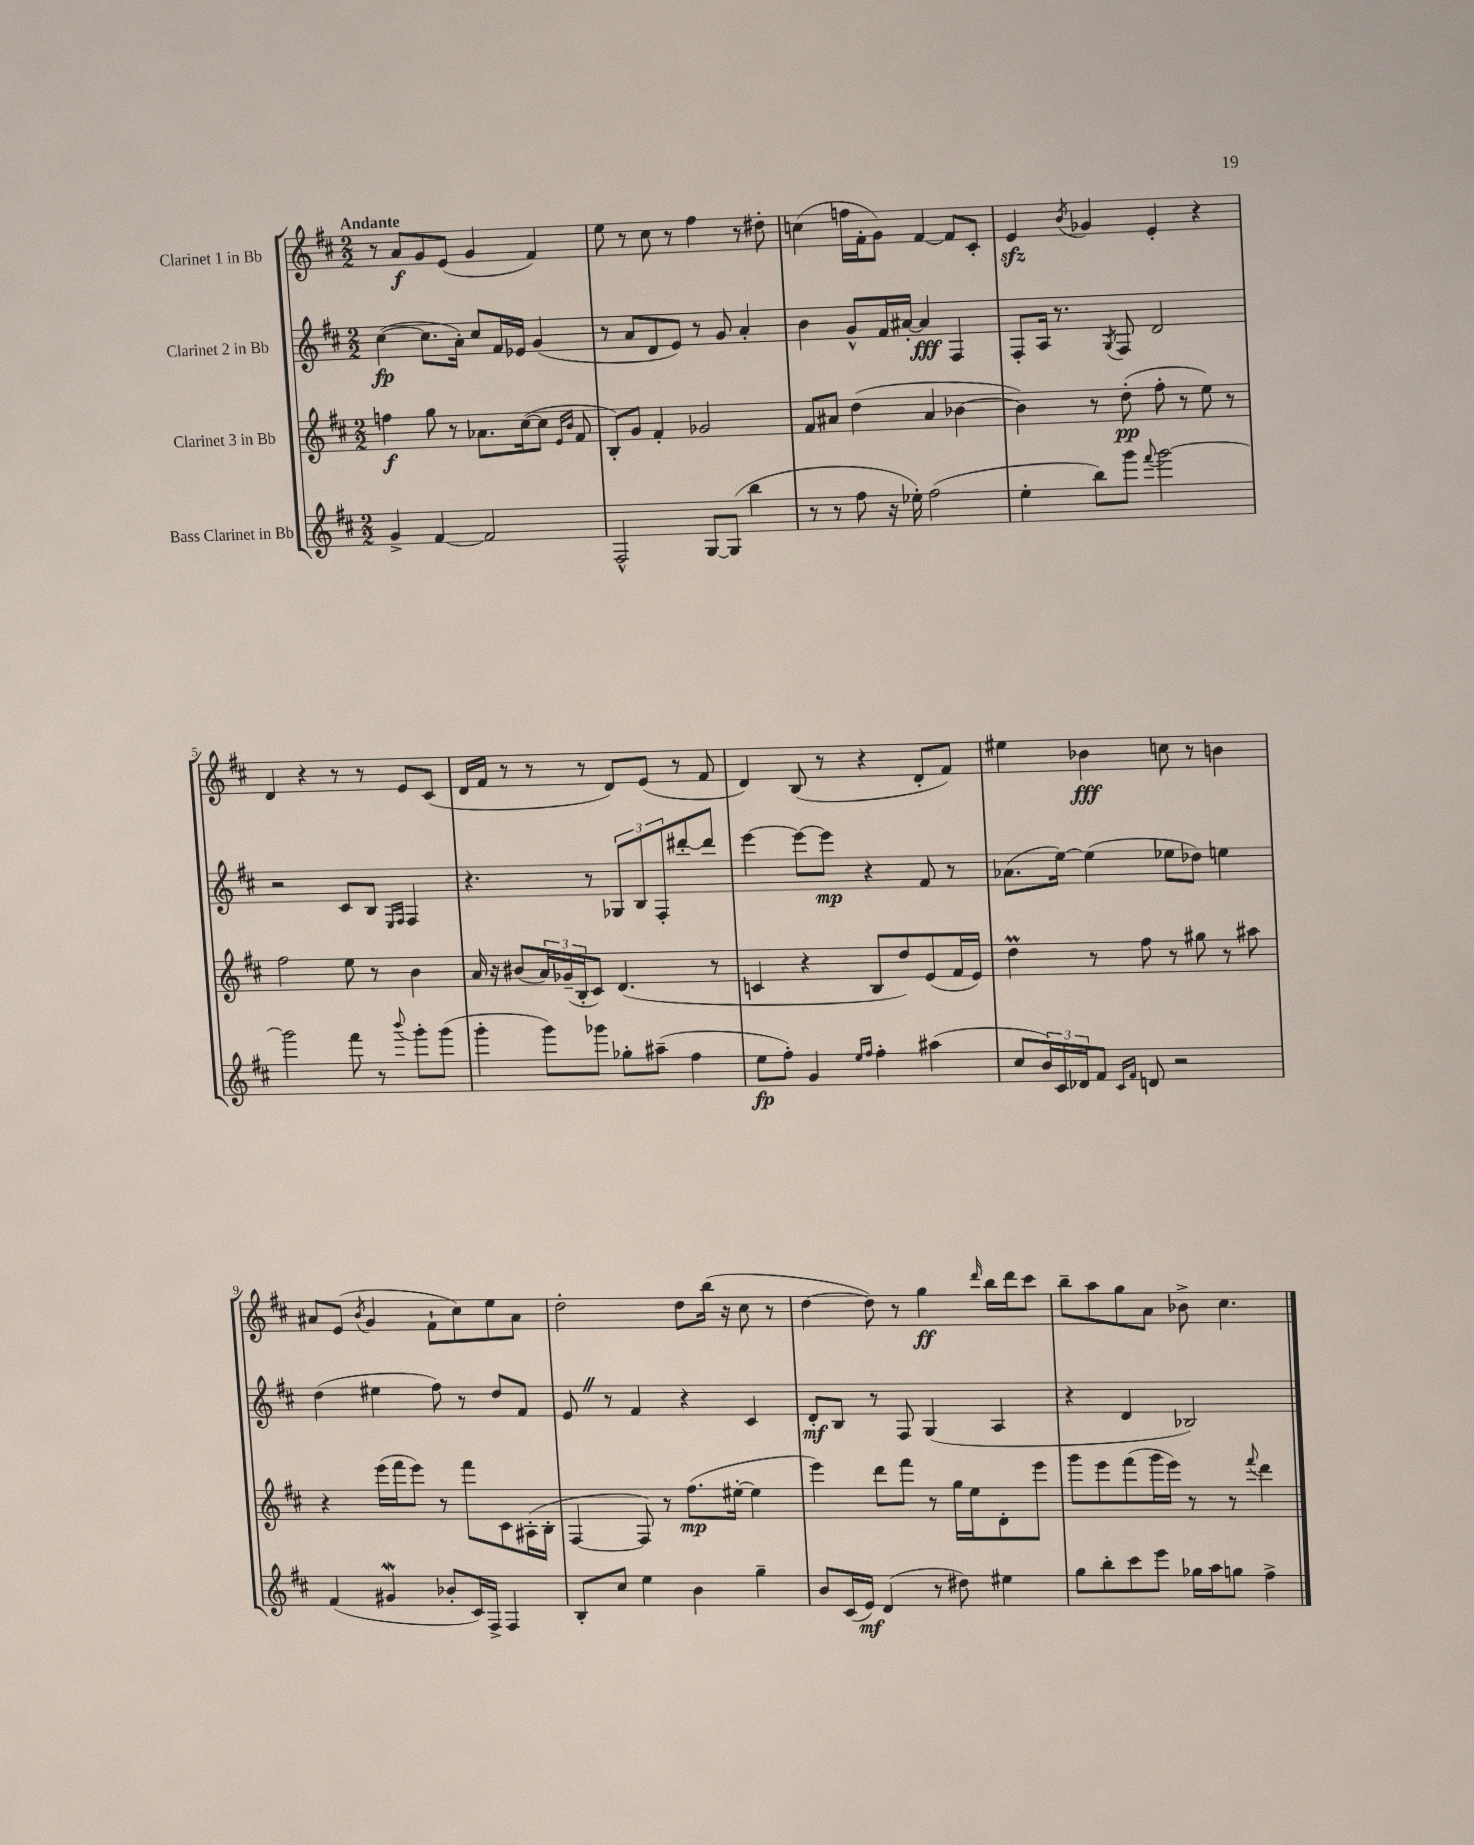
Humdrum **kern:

**kern	**dynam	**kern	**dynam	**kern	**dynam	**kern	**dynam
*part4	*part4	*part3	*part3	*part2	*part2	*part1	*part1
*staff4	*staff4	*staff3	*staff3	*staff2	*staff2	*staff1	*staff1
*I"Bass Clarinet in Bb	*	*I"Clarinet 3 in Bb	*	*I"Clarinet 2 in Bb	*	*I"Clarinet 1 in Bb	*
*clefG2	*	*clefG2	*	*clefG2	*	*clefG2	*
*k[f#c#]	*	*k[f#c#]	*	*k[f#c#]	*	*k[f#c#]	*
*M2/2	*	*M2/2	*	*M2/2	*	*M2/2	*
=1	=1	=1	=1	=1	=1	=1	=1
!	!	!	!	!	!	!LO:TX:a:B:t=Andante	!
4g^/	.	4ffn\	f	([4cc#\	fp	8r	.
.	.	.	.	.	.	8a/L	f
[4f#/	.	8gg\	.	8.cc#\L]	.	8g/	.
.	.	8r	.	.	.	(8e/J	.
.	.	.	.	16a'\Jk)	.	.	.
2f#/]	.	8.a-X\L	.	8cc#/L	.	4g/	.
.	.	.	.	16f#/L	.	.	.
.	.	([16cc#\k	.	16e-X/JJ	.	.	.
.	.	8cc#\J]	.	(4g/	.	4f#/)	.
.	.	16qqe/LL	.	.	.	.	.
.	.	16qqb/JJ	.	.	.	.	.
.	.	8f#/	.	.	.	.	.
=2	=2	=2	=2	=2	=2	=2	=2
2F#^^/	.	8B'/L)	.	8r	.	8ee\	.
.	.	8g/J	.	8a/L	.	8r	.
.	.	4f#'/	.	8d/	.	8cc#\	.
.	.	.	.	8e/J)	.	8r	.
[8G/L	.	2g-X/	.	8r	.	4ff#\	.
(8G/J]	.	.	.	8g/	.	.	.
4bb\	.	.	.	4a'/	.	8r	.
.	.	.	.	.	.	8dd#X'\	.
=3	=3	=3	=3	=3	=3	=3	=3
8r	.	8f#/L	.	4b\	.	(4ccn\	.
8r	.	8a#X/J	.	.	.	.	.
8ff#\	.	(4dd\	.	8g^^/L	.	16ffn\LL	.
.	.	.	.	.	.	16f#'\J	.
16r	.	.	.	16f#/L	.	8g\J)	.
16ee-X'\)	.	.	.	[16a#X'/JJ	.	.	.
(2ff#\	.	4a#/	.	4a#/]	fff	[4f#/	.
.	.	[4b-X\	.	4F#/	.	8f#/L]	.
.	.	.	.	.	.	8c#'/J	.
=4	=4	=4	=4	=4	=4	=4	=4
4ee'\	.	4b-\])	.	8F#'/L	.	4ezz/	.
.	.	.	.	16A/Jk	.	.	.
.	.	.	.	8.r	.	.	.
.	.	.	.	.	.	8qb/	.
8bb\L)	.	8r	.	.	.	4g-X/	.
.	.	.	.	8qG/	.	.	.
8ggg\J	.	(8dd'\	pp	8F#/	.	.	.
8qqfff#/	.	.	.	.	.	.	.
[2ggg\	.	8ff#'\	.	2d/	.	4e'/	.
.	.	8r	.	.	.	.	.
.	.	8ee\)	.	.	.	4r	.
.	.	8r	.	.	.	.	.
!!LO:LB:g=z
=5	=5	=5	=5	=5	=5	=5	=5
2ggg\]	.	2ff#\	.	2r	.	4d/	.
.	.	.	.	.	.	4r	.
8fff#\	.	8ee\	.	8c#/L	.	8r	.
8r	.	8r	.	8B/J	.	8r	.
.	.	.	.	16qqE/LL	.	.	.
8qqbbb/	.	.	.	16qqF#/JJ	.	.	.
8ggg'\L	.	4b\	.	4F#/	.	8e/L	.
(8ggg\J	.	.	.	.	.	(8c#/J	.
=6	=6	=6	=6	=6	=6	=6	=6
4ggg'\	.	16a/	.	4.r	.	16d/LL	.
.	.	16r	.	.	.	16f#/JJ	.
.	.	(8b#X/L	.	.	.	8r	.
8ggg\L)	.	24a/L)	.	.	.	8r	.
.	.	(24g-X~/	.	.	.	.	.
.	.	24B'/J	.	.	.	.	.
8ggg-X\J	.	8c#/J)	.	8r	.	8r	.
8gg-X'\L	.	(4.d/	.	12G-X/L	.	8d/L)	.
.	.	.	.	12B/	.	.	.
(8aa#X~\J	.	.	.	.	.	(8e/J	.
.	.	.	.	12F#'/	.	.	.
4ff#\	.	.	.	[8ddd#X'/	.	8r	.
.	.	8r	.	8ddd#/J]	.	8f#/	.
=7	=7	=7	=7	=7	=7	=7	=7
8ee\L	fp	4cn/	.	[4eee\	.	4d/)	.
8ff#'\J)	.	.	.	.	.	.	.
4g/	.	4r	.	8eee\L_	.	(8B/	.
.	.	.	.	8eee\J]	mp	8r	.
16qqee/LL	.	.	.	.	.	.	.
16qqff#/JJ	.	.	.	.	.	.	.
4ff#'\	.	8B/L	.	4r	.	4r	.
.	.	8dd/)	.	.	.	.	.
(4aa#X\	.	(8e/	.	8f#/	.	8d'/L	.
.	.	16f#/L	.	8r	.	8f#/J)	.
.	.	16e/JJ)	.	.	.	.	.
=8	=8	=8	=8	=8	=8	=8	=8
8cc#/L	.	4ddM\	.	(8.a-X\L	.	4ee#X\	.
24b/L)	.	.	.	.	.	.	.
24c#/	.	.	.	.	.	.	.
.	.	.	.	[16ee\Jk)	.	.	.
24d-X/J	.	.	.	.	.	.	.
8f#/J	.	8r	.	(4ee\]	.	4b-X\	fff
16qqc#/LL	.	.	.	.	.	.	.
16qqf#/JJ	.	.	.	.	.	.	.
8dn/	.	8ff#\	.	.	.	.	.
2r	.	8r	.	8ee-X\L	.	8ccn\	.
.	.	8gg#X\	.	8dd-X\J)	.	8r	.
.	.	8r	.	4een\	.	4bn\	.
.	.	8aa#X\	.	.	.	.	.
!!LO:LB:g=z
=9	=9	=9	=9	=9	=9	=9	=9
(4f#/	.	4r	.	(4dd\	.	8a#X/L	.
.	.	.	.	.	.	(8e/J	.
.	.	.	.	.	.	8qb/	.
4g#XW/	.	(16eee\LL	.	4ee#X\	.	4g/	.
.	.	16fff#\J	.	.	.	.	.
.	.	8eee\J)	.	.	.	.	.
8b-X'/L	.	8r	.	8ff#\)	.	8f#`\L	.
16c#/L)	.	8fff#\L	.	8r	.	8cc#\)	.
16F#^/JJ	.	.	.	.	.	.	.
4F#/	.	8c#\	.	8dd/L	.	8ee\	.
.	.	(16A#X'\L	.	8f#/J	.	8a#\J	.
.	.	16B'\JJ	.	.	.	.	.
=10	=10	=10	=10	=10	=10	=10	=10
8B'/L	.	[4F#/	.	8eZ/	.	2dd'\	.
8cc#/J	.	.	.	8r	.	.	.
4ee\	.	8F#/])	.	4f#/	.	.	.
.	.	8r	.	.	.	.	.
4b\	.	(8.ff#\L	mp	4r	.	8dd\L	.
.	.	.	.	.	.	(16bb\Jk	.
.	.	[16ee#X'\Jk	.	.	.	16r	.
4gg~\	.	4ee#\]	.	4c#/	.	8cc#\	.
.	.	.	.	.	.	8r	.
=11	=11	=11	=11	=11	=11	=11	=11
8b/L	.	4eee\)	.	8d'/L	mf	[4dd\	.
(16c#/L	.	.	.	8B/J	.	.	.
16e/JJ)	mf	.	.	.	.	.	.
(4d/	.	8ddd\L	.	8r	.	8dd\])	.
.	.	8fff#\J	.	8F#/	.	8r	.
8r	.	8r	.	(4G/	.	4gg\	ff
8dd#X\)	.	16gg\LL	.	.	.	.	.
.	.	16ee\J	.	.	.	.	.
.	.	.	.	.	.	16qqddd/	.
4ee#X\	.	8d'\	.	4A/	.	16bb\LL	.
.	.	.	.	.	.	16ddd\J	.
.	.	8eee\J	.	.	.	8ccc#\J	.
=12	=12	=12	=12	=12	=12	=12	=12
8gg\L	.	8ggg\L	.	4r	.	8bb~\L	.
8bb'\	.	8eee\	.	.	.	8aa\	.
8ccc#\	.	(8fff#\	.	4d/	.	8gg\	.
8eee\J	.	16ggg\L	.	.	.	8a\J	.
.	.	16eee\JJ)	.	.	.	.	.
16gg-X\LL	.	8r	.	2B-X/)	.	8b-X^\	.
16aa\J	.	.	.	.	.	.	.
8ggn\J	.	8r	.	.	.	4.cc#\	.
.	.	8qqfff#/	.	.	.	.	.
4ff#^\	.	4ddd\	.	.	.	.	.
==	==	==	==	==	==	==	==
*-	*-	*-	*-	*-	*-	*-	*-
